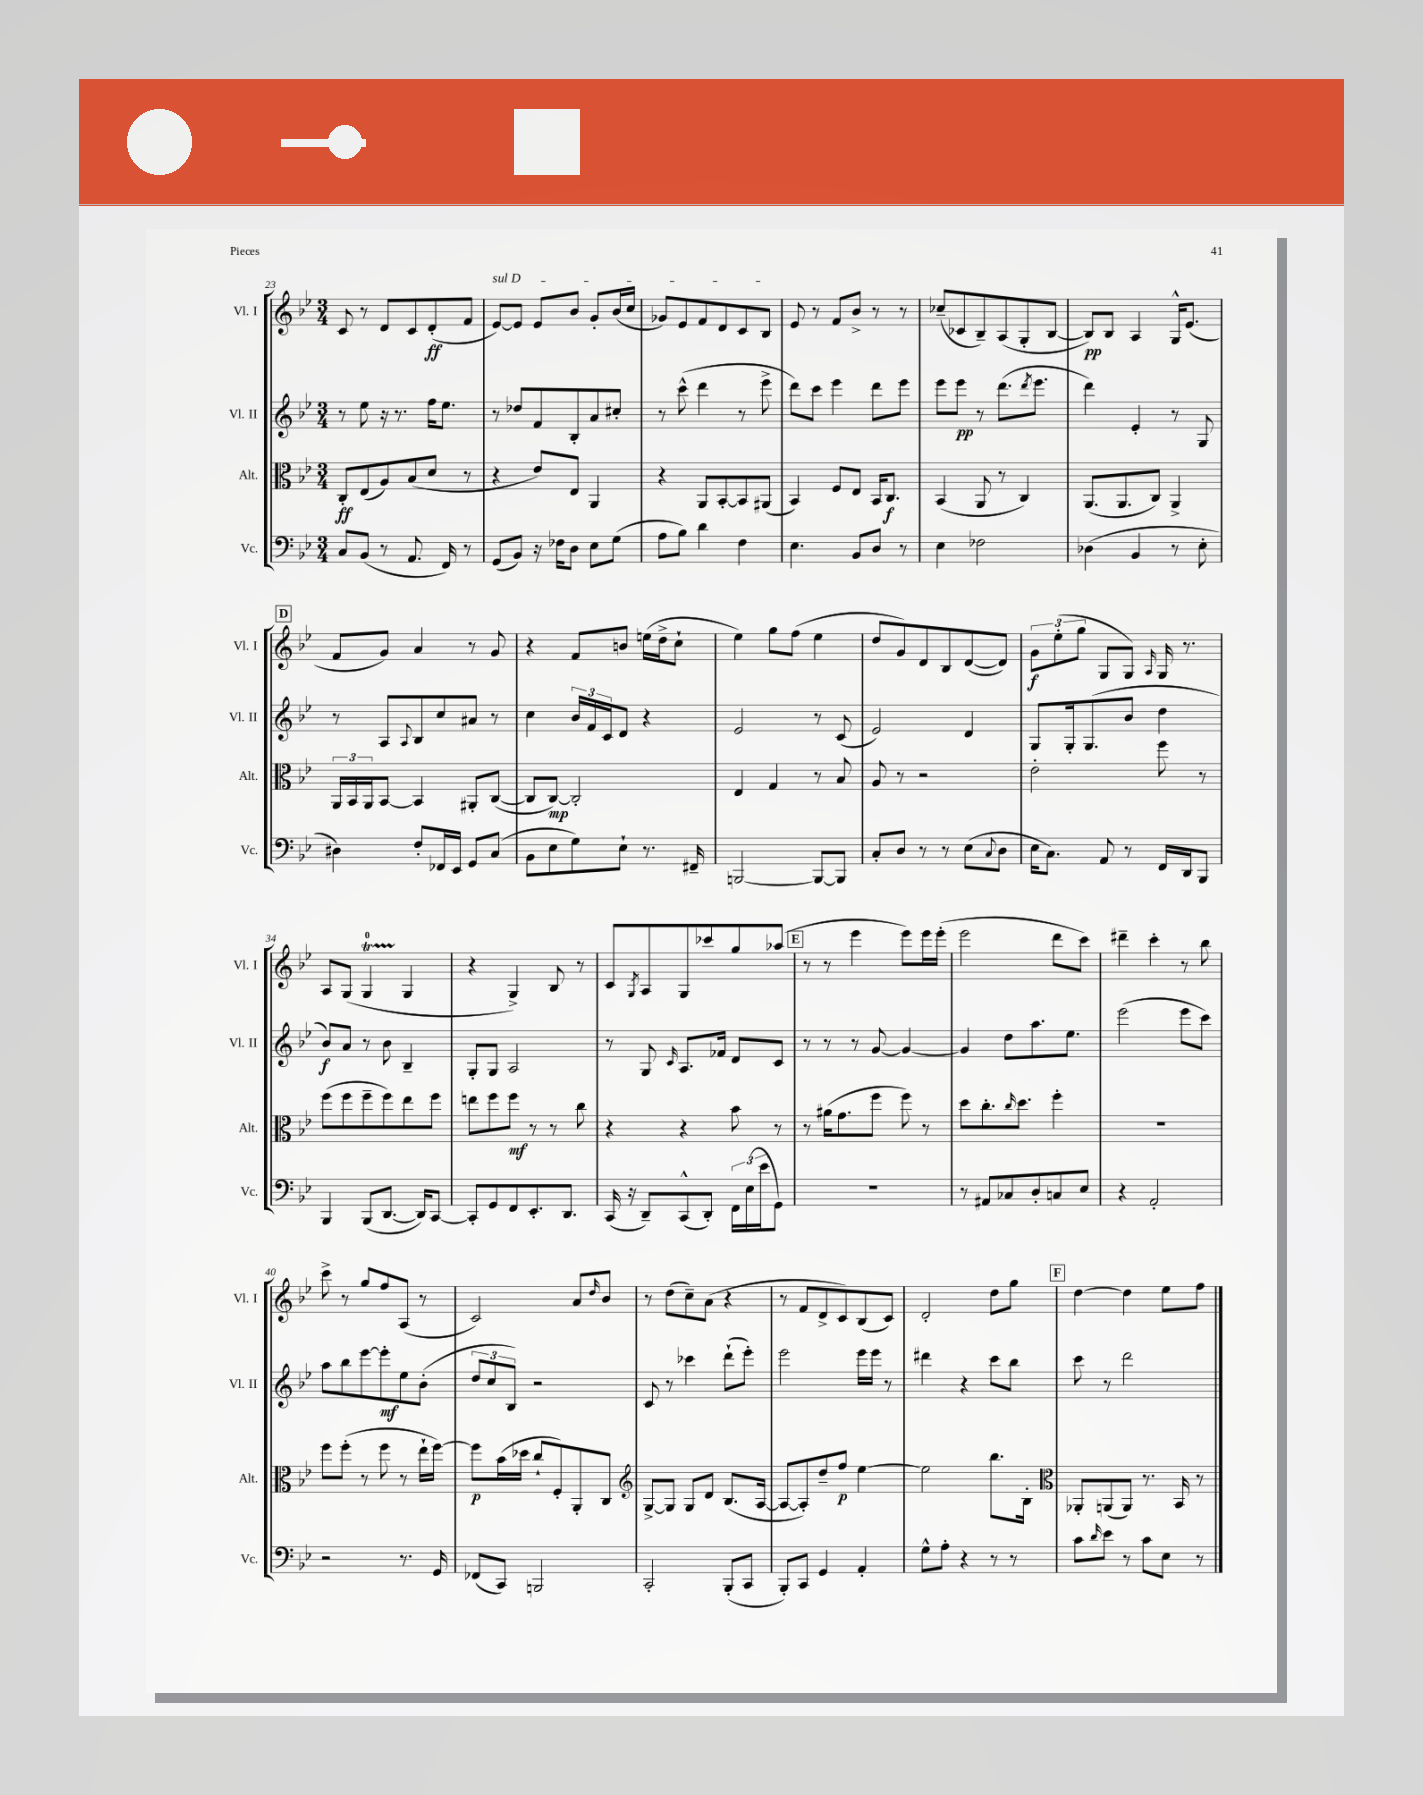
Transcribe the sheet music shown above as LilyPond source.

<<
\new StaffGroup <<
\new Staff = "s0" \with { instrumentName = "Vl. I" shortInstrumentName = "Vl. I" } {
    \clef treble \key bes \major \numericTimeSignature \time 3/4
    c'8 r8 d'8 c'8 d'8-.\ff( f'8 |
    \once \override TextSpanner.bound-details.left.text = \markup { \italic "sul D" } ees'8~\startTextSpan) ees'8 ees'8 bes'8 g'8-. bes'16( c''16 |
    ges'8) ees'8 f'8 d'8 c'8 bes8\stopTextSpan |
    ees'8 r8 f'8 bes'8-> r8 r8 |
    ces''8--( ces'8 bes8--) a8( g8-. bes8~ |
    bes8\pp) bes8 a4 g16-^ ees'8.( |
    \mark \markup { \box "D" } f'8 g'8) a'4 r8 g'8 |
    r4 f'8 b'8 e''16( d''16-> c''8-! |
    ees''4) g''8 f''8( ees''4 |
    d''8 g'8) d'8 bes8 d'8~( d'8) |
    \tuplet 3/2 { g'8\f ees''8-.( g''8 } g8 g8) \grace { a16 } g16 r8. |
    a8 g8( g4-0\startTrillSpan g4\stopTrillSpan |
    r4 g4->) bes8 r8 |
    c'8 \acciaccatura { g8 } a8 g8 ces'''8 g''8 aes''8( |
    \mark \markup { \box "E" } r8 r8 ees'''4 ees'''8) ees'''16 ees'''16-.( |
    ees'''2 d'''8 c'''8) |
    dis'''4-- c'''4-. r8 bes''8 |
    c'''8-> r8 g''8 f''8 a8( r8 |
    c'2) a'8 \grace { d''16 } bes'8 |
    r8 d''8( c''8--) a'8( r4 |
    r8 f'8 d'8-> c'8) bes8( c'8) |
    d'2-. d''8 g''8 |
    \mark \markup { \box "F" } d''4~ d''4 ees''8 f''8 \bar "|." |
}
\new Staff = "s1" \with { instrumentName = "Vl. II" shortInstrumentName = "Vl. II" } {
    \clef treble \key bes \major \numericTimeSignature \time 3/4
    r8 ees''8 r16 r8. f''16 ees''8. |
    r8 des''8 f'8 bes8-. a'8 cis''8-. |
    r8 c'''8-^( d'''4 r8 ees'''8-> |
    d'''8) c'''8 ees'''4 d'''8 ees'''8 |
    ees'''8 ees'''8\pp r8 d'''8.( \acciaccatura { d'''8 } ees'''8. |
    d'''4) ees'4-. r8 g8 |
    \mark \markup { \box "D" } r8 a8 \appoggiatura { a8 } bes8 c''8 ais'8 r8 |
    c''4 \tuplet 3/2 { bes'16 f'16 c'16 } d'8 r4 |
    ees'2 r8 c'8( |
    ees'2) d'4 |
    g8 g16-. g8.( bes'8 d''4 |
    bes'8\f) a'8 r8 bes'8 bes4-- |
    g8-. g8 a2 |
    r8 g8 \grace { c'16 } a8. fes'16 d'8 c'8 |
    \mark \markup { \box "E" } r8 r8 r8 g'8~ g'4~ |
    g'4 d''8 a''8. ees''8. |
    ees'''2( ees'''8 c'''8) |
    a''8 bes''8 ees'''8~ ees'''8-.\mf ees''8 bes'8-.( |
    \tuplet 3/2 { d''8 c''8 bes8) } r2 |
    c'8 r8 ces'''4 d'''8-!( ees'''8-.) |
    ees'''2 ees'''16 ees'''16 r8 |
    dis'''4 r4 c'''8 bes''8 |
    \mark \markup { \box "F" } c'''8 r8 d'''2 \bar "|." |
}
\new Staff = "s2" \with { instrumentName = "Alt." shortInstrumentName = "Alt." } {
    \clef alto \key bes \major \numericTimeSignature \time 3/4
    c8-.\ff ees8( a8) bes8( d'8 r8 |
    r4 ees'8) ees8 a,4 |
    r4 a,8 bes,8~-. bes,8 ais,8( |
    bes,4) f8 ees8 bes,16 c8.\f |
    bes,4( a,8 r8 c4) |
    a,8.( a,8. c8) a,4-> |
    \mark \markup { \box "D" } \tuplet 3/2 { a,16 bes,16 a,16 } bes,8~ bes,4 ais,8-. c8~( |
    c8 c8~\mp) c2-. |
    ees4 g4 r8 bes8 |
    a8 r8 r2 |
    ees'2-. f''8 r8 |
    f''8( f''8 f''8-- f''8) ees''8 f''8 |
    e''8 f''8 f''8\mf r8 r8 c''8 |
    r4 r4 bes'8 r8 |
    \mark \markup { \box "E" } r8 ais'16( g'8. f''8 f''8) r8 |
    d''8 c''8.-. \grace { c''16 } d''8. f''4-. |
    R2. |
    f''8 f''8-.( r8 f''8 r8 ees''16-! f''16~) |
    f''8\p bes'16( des''16 c''8-! f8-.) a,8-. c8 |
    \clef treble g8~-> g8 g8 d'8 bes8.( a16~ |
    a8~ a8-.) d''8-- f''8\p ees''4~ |
    ees''2 bes''8. bes16-. |
    \mark \markup { \box "F" } \clef alto aes,8-. a,8( a,8) r8. bes,16 r8 \bar "|." |
}
\new Staff = "s3" \with { instrumentName = "Vc." shortInstrumentName = "Vc." } {
    \clef bass \key bes \major \numericTimeSignature \time 3/4
    c8 bes,8( r8 a,8. f,16) r8 |
    g,8( bes,8) r16 fes16 d8 ees8 g8( |
    a8 bes8) d'4 f4 |
    ees4. bes,8 d8 r8 |
    ees4 fes2 |
    des4( bes,4 r8 ees8-. |
    \mark \markup { \box "D" } dis4) f8-. fes,16 ees,16 g,8 c8( |
    bes,8 ees8 g8) ees8-! r8. fis,16-- |
    b,,2~ b,,8~ b,,8 |
    c8-. d8 r8 r8 ees8( \appoggiatura { c8 } d8 |
    ees16 c8.) a,8 r8 f,16 d,16 bes,,8 |
    bes,,4 bes,,8( d,8.~ d,16) c,8~ |
    c,8-. g,8 f,8 ees,8.-. d,8. |
    c,16( r16 d,8--) c,8-^( d,8-.) \tuplet 3/2 { f,16 ees16( ees'16 } g,8) |
    \mark \markup { \box "E" } R2. |
    r8 ais,8 ces8 d8-. c8 ees8 |
    r4 a,2-. |
    r2 r8. g,16 |
    fes,8( c,8) b,,2 |
    c,2-. bes,,8-.( c,8 |
    bes,,8-.) c,8 g,4 a,4-. |
    g8-^ a8-. r4 r8 r8 |
    \mark \markup { \box "F" } c'8 \grace { d'16 } ees'8 r8 c'8 ees8 r8 \bar "|." |
}
>>
>>
\layout { \context { \Score currentBarNumber = #23 } }
